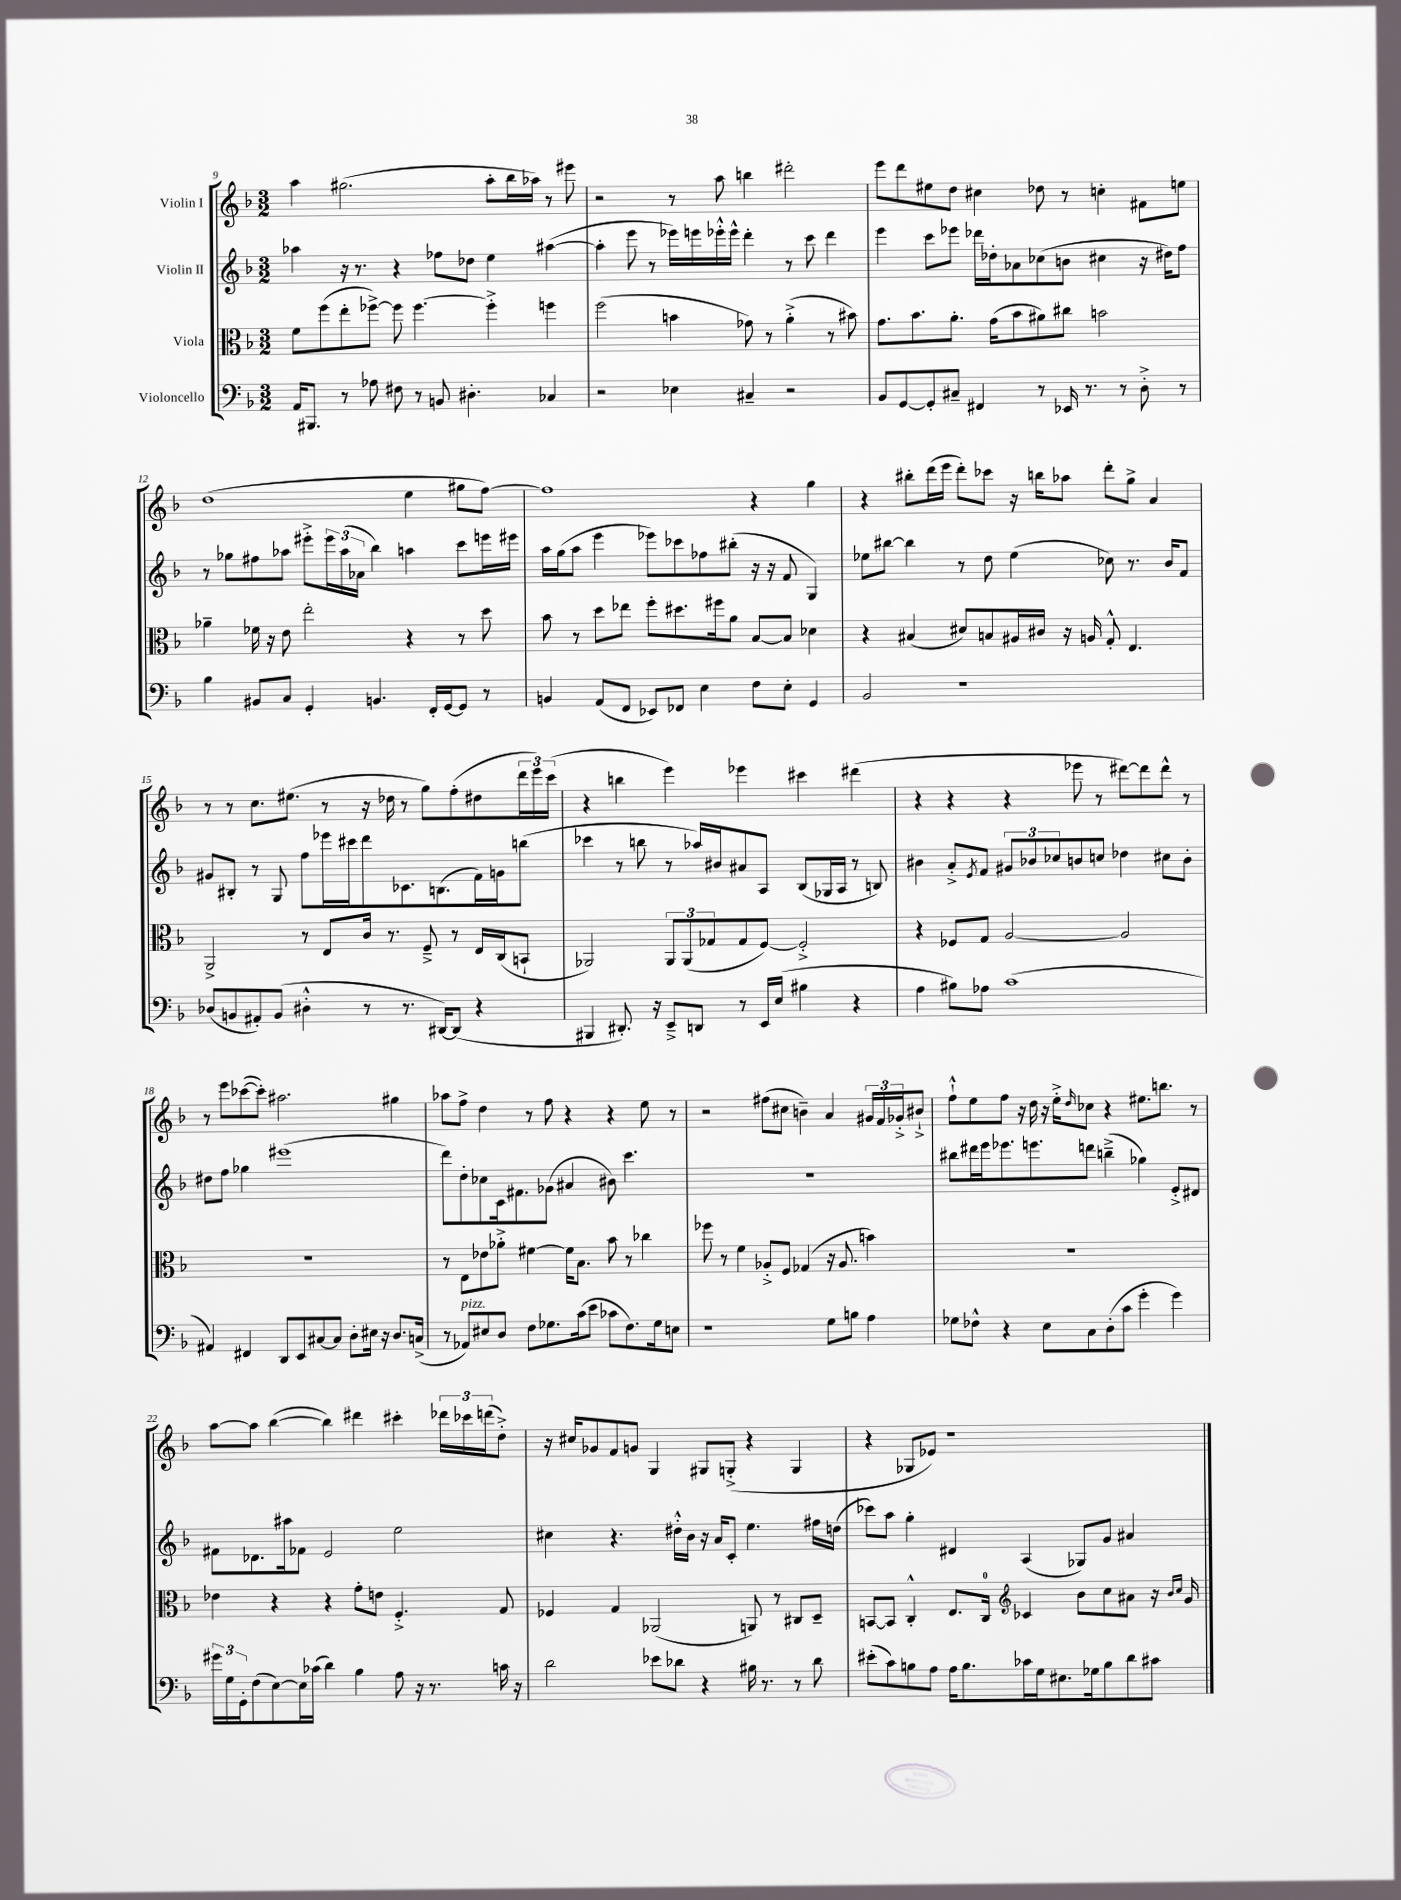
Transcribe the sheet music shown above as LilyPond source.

<<
\new StaffGroup <<
\new Staff = "s0" \with { instrumentName = "Violin I" } {
    \clef treble \key f \major \numericTimeSignature \time 3/2
    a''4 gis''2.( a''8-. bes''16 aes''16) r8 eis'''8 |
    r2 r8 a''8 b''4 dis'''2-. |
    e'''8 d'''8 eis''8 d''8 cis''4 des''8 r8 c''4-. fis'8 e''8 |
    d''1( e''4 gis''8 f''8~) |
    f''1 r4 g''4 |
    r4 bis''8-. d'''16( e'''16 d'''8-.) ces'''8 r16 b''16 aes''8 d'''8-. g''8-> a'4 |
    r8 r8 c''8. eis''8.( r8 r16 des''16 r8 g''8) f''8-.( dis''8 \tuplet 3/2 { d'''16 e'''16) c'''16( } |
    r4 b''4 e'''4) ees'''4 cis'''4 dis'''4( |
    r4 r4 r4 ees'''8 r8 dis'''8~) dis'''8 dis'''8-^ r8 |
    r8 e'''8 ces'''8~( ces'''8-.) ais''2. gis''4 |
    aes''8 f''8-> d''4 r8 f''8 r4 r4 e''8 r8 |
    r2 fis''8( cis''8 b'4--) a'4 \tuplet 3/2 { gis'16 f'16 ges'16-.-> } bis'8-!-> |
    f''8-!-^ e''8 f''8 r16 d''16 r16 e''16-.-> \grace { d''16 } ces''8 r4 eis''8. b''8. r8 |
    a''8~ a''8 bes''4~( bes''4) dis'''4 cis'''4-. \tuplet 3/2 { des'''16 ces'''16 d'''16( } d''8-.->) |
    r16 cis''16 ges'8 f'8 g'8 g4 gis8 g8-.->( r4 g4 |
    r4 ges8 ees'8) r1 \bar "|." |
}
\new Staff = "s1" \with { instrumentName = "Violin II" } {
    \clef treble \key f \major \numericTimeSignature \time 3/2
    aes''4 r16 r8. r4 fes''8 des''8 e''4 ais''4~( |
    ais''4-. e'''8 r8 ees'''16) e'''16 ees'''16-.-^ ees'''16-^ d'''4-. r8 c'''8 d'''4 |
    e'''4 c'''8 ees'''8 des'''16 des''16-. aes'8 ces''8( b'8 cis''4 r16 dis''16) f''8 |
    r8 ges''8 fis''8 aes''8 eis'''8-.-> \tuplet 3/2 { eis'''16 aes''16( aes'16 } bes''4) a''4 c'''8 e'''16 eis'''16 |
    a''16 g''16( a''8 e'''4 ees'''8) ces'''8 fes''8 bis''8-.( r16 r16 f'8 g4) |
    ees''8 bis''8~ bis''4 r8 d''8 ees''4( ces''8) r8. bes'16 f'8 |
    gis'8 bis8-. r8 g8 f''8 ees'''16 cis'''16 d'''8 ces'8. b8.( f'16) g'16 b''8( |
    ces'''4 r8 b''8 r8 aes''16) bis'16 ais'8 a8 bes8( ges16 a16 r8 b8) |
    bis'4 a'8-.-> \acciaccatura { e'8 } f'8 \tuplet 3/2 { gis'8 bes'8 ces''8 } b'8 c''8 des''4 cis''8 b'8-. |
    dis''8 f''8 ges''4 eis'''1( |
    d'''8) d''8-. ces''8 c'16 fis'8. ges'8( ais'4 bis'8) c'''4. |
    R1. |
    bis''8 dis'''16 e'''16 ees'''8. e'''8. d'''8 b''4--->( ges''4) e'8-.-> dis'8 |
    fis'8 des'8. ais''16 fes'8 e'2 e''2 |
    cis''4 r4. dis''16-.-^ bes'16 r16 a'16 c'8-. e''4. fis''16 d''16( |
    ces'''8) a''8 g''4-. dis'4 a4( ges8) g'8 ais'4 \bar "|." |
}
\new Staff = "s2" \with { instrumentName = "Viola" } {
    \clef alto \key f \major \numericTimeSignature \time 3/2
    f'8 f''8( e''8-. fes''8~->) fes''8 fes''4.~ fes''4-.-> f''4 |
    f''2( b'4 ges'8) r8 a'4-.->( r8 bis'8) |
    g'8. bes'8. a'8.-. g'16( bes'8 ais'8) cis''8 b'2 |
    aes'4-- fes'16 r16 e'8 e''2-. r4 r8 d''8 |
    bes'8 r8 d''8 ees''8 f''8-. dis''8. fis''16 a'8 bes8~ bes8 des'4 |
    r4 bis4( dis'8) b8 ais16 cis'16 r16 a16 g8-.-^ e4. |
    a,2-> r8 e8 c'16 r8. f8---> r8 e16 c16( b,8-! |
    aes,2) \tuplet 3/2 { aes,8 aes,8( ges8 } ges8 f8~) f2-.-> |
    r4 fes8 g8 a2~ a2 |
    R1. |
    r8 e8 ees'8 aes'8-.-> fis'4~ fis'16 bes8. bes'8 r8 ces''4 |
    fes''8 r8 f'4 aes8-.-> f8 ges4( r16 aes8. b'4) |
    R1. |
    ees'4 r4 r4 g'8-. e'8 f4.-.-> g8 |
    fes4 g4 aes,2( a,8) r8 cis8 d8-- |
    b,8~ b,8 c4-.-^ e8. c16-0 \clef treble ces'4 bes'8 c''8 ais'8 r16 \grace { bes'16 c''16 } g'16 \bar "|." |
}
\new Staff = "s3" \with { instrumentName = "Violoncello" } {
    \clef bass \key f \major \numericTimeSignature \time 3/2
    a,16 bis,,8. r8 aes8 fis8 r8 b,8 dis4.-. ces4 |
    r2 ees4 cis4-- r2 |
    bes,8 g,8~ g,8-. cis8-- fis,4 r8 ees,16 r8. r8 d8-.-> r8 |
    bes4 bis,8 c8 g,4-. b,4. f,16-. g,16~ g,8 r8 |
    b,4 a,8( f,8 ees,8) fes,8 e4 f8 e8-. g,4 |
    bes,2 r1 |
    des8( b,8 ais,8-.) b,8( dis4-.-^ r8 r8. dis,16~) dis,8( r4 |
    bis,,4 dis,8.-.) r16 e,8---> d,8 r8 e,16 e16( bis4 r4 |
    a4 bis8) aes8 c'1( |
    ais,4) fis,4 d,8 e,8 cis8~ cis8 d8-. eis16 r16 d8. c16->( |
    r8 aes,8^\markup { \italic "pizz." }) eis8 d8 f8 ges8. c'16( e'8 ces'8 f8.) ges16 e8 |
    r1 g8 b8 a4 |
    ges8 fes8-^ r4 e8 c8 d8-.( c'8 g'4-. g'4) |
    \tuplet 3/2 { gis'16 g16 g,16-. } f8( e8~) e16 ces'16( d'4) bes4 a8 r16 r8. c'16 r16 |
    d'2 ees'8 des'8 r4 bis16 r8. r8 des'8 |
    eis'8-.( c'8) b8 a8 a16 b8. ces'16 g16 eis8. ges16 b8 d'8 cis'8 \bar "|." |
}
>>
>>
\layout { \context { \Score currentBarNumber = #9 } }
